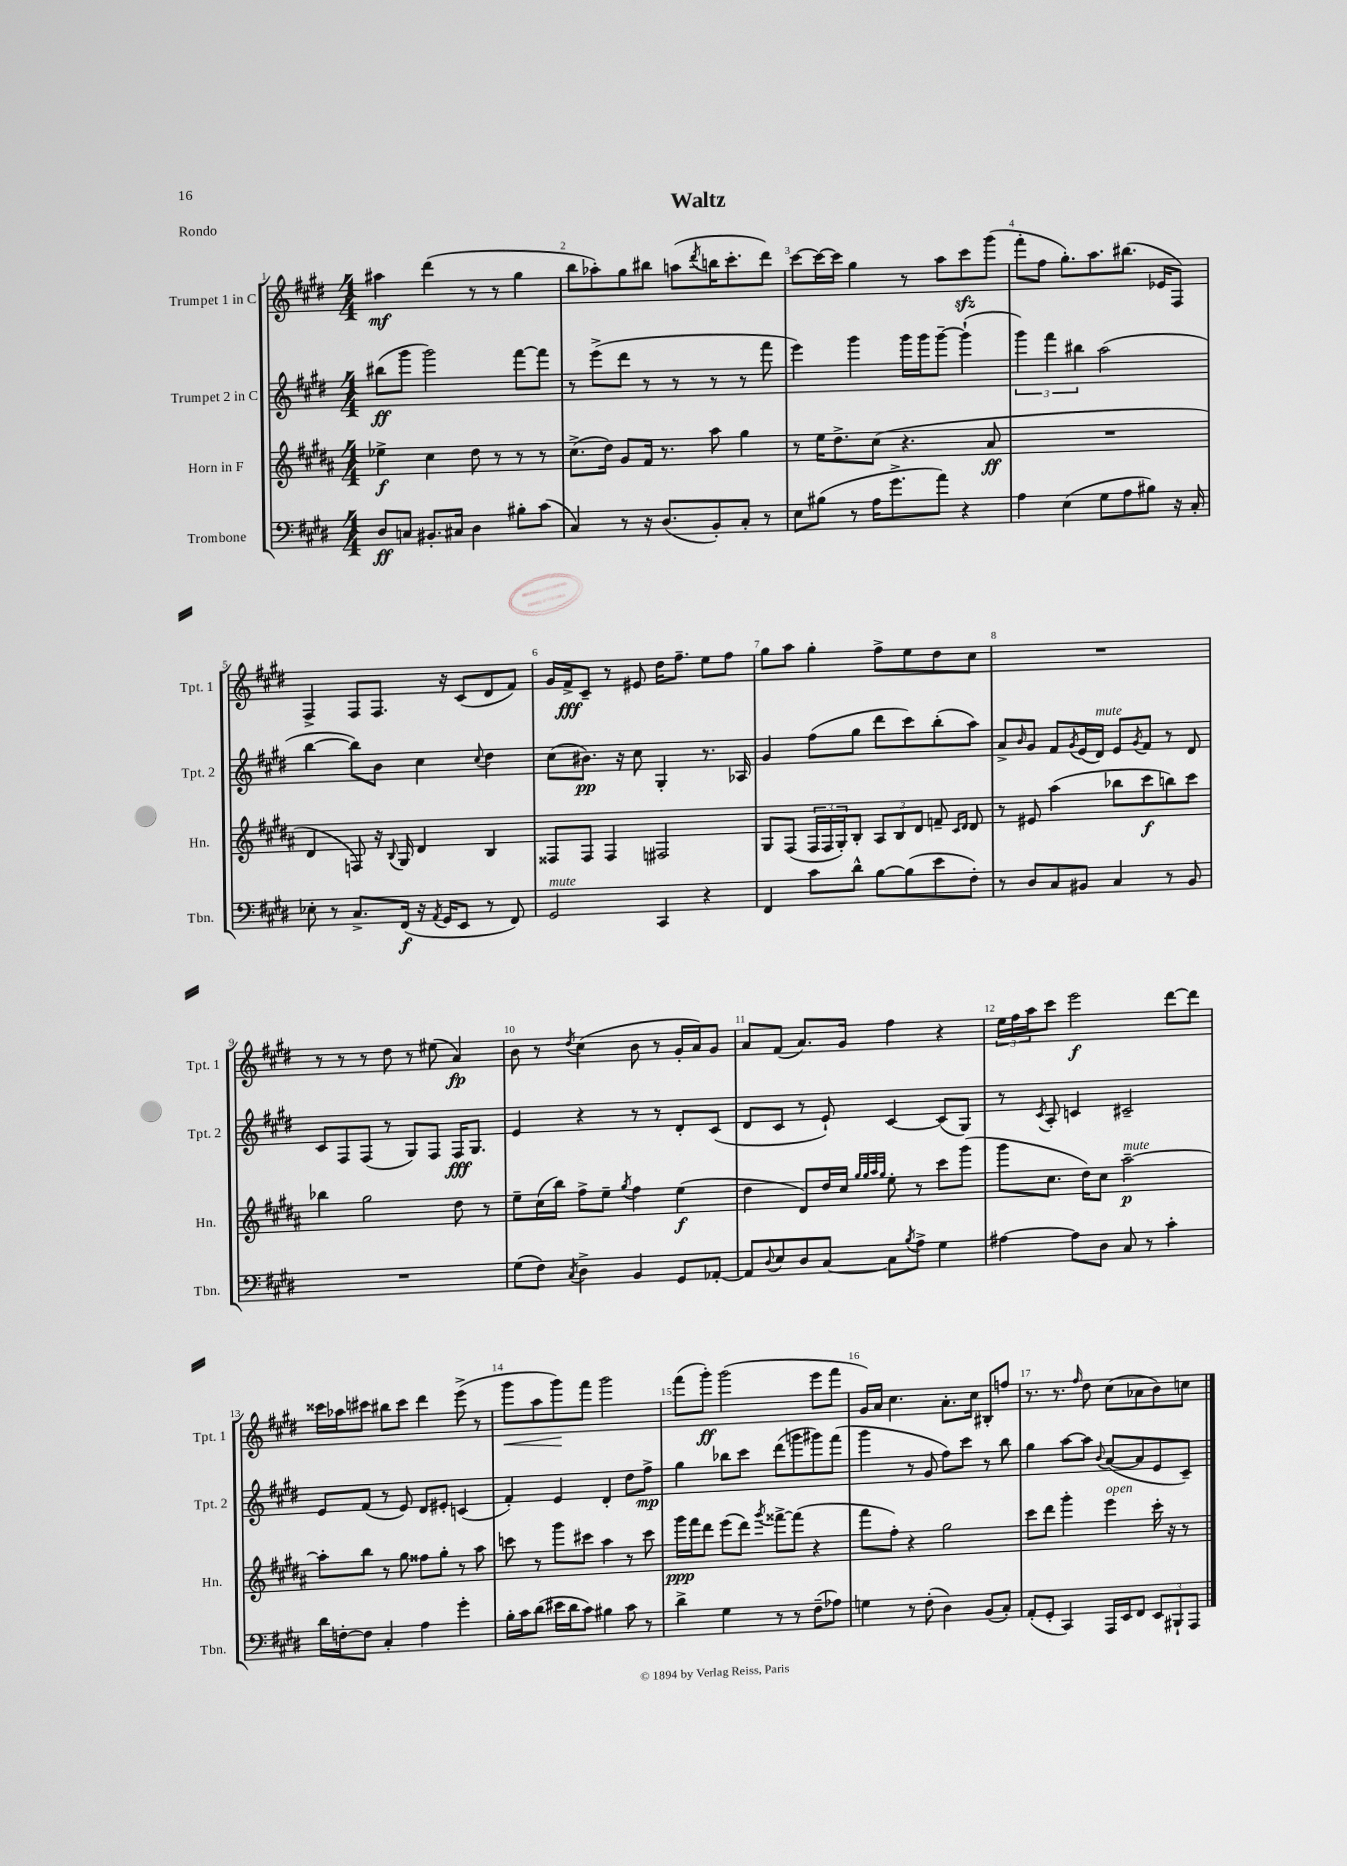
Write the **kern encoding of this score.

**kern	**kern	**kern	**kern
*staff4	*staff3	*staff2	*staff1
*clefF4	*clefG2	*clefG2	*clefG2
*k[f#c#g#d#]	*k[f#c#g#d#a#]	*k[f#c#g#d#]	*k[f#c#g#d#]
*M4/4	*M4/4	*M4/4	*M4/4
8D#	4ee-^	(8bb#	4aa#
8C	.	8ggg#	.
8.BB#'	4cc#	2ggg#)	(4ddd#
16C#	.	.	.
4D#	8dd#	.	8r
.	8r	.	8r
8B#'	8r	[8fff#	4gg#
(8c#	8r	8fff#]	.
=	=	=	=
4C#)	(8.cc#^	8r	8bb
.	.	(8eee^	8aa-')
.	16dd#)	.	.
8r	8g#	8ddd#	8gg#
16r	16f#	8r	8bb#
(8.D#	8.r	.	.
.	.	8r	(8aa
.	.	.	8qddd#
8BB')	8aa#	8r	16bb
.	.	.	8.ccc#'
8C#'	4gg#	8r	.
8r	.	8fff#	8ddd#)
=	=	=	=
8E	8r	4eee)	[8ccc#
(8B#	16ee	.	16ccc#_
.	8.dd#^	.	16ccc#]
8r	.	4ggg#	4gg#
16A	(8cc#	.	.
8.g#^	.	.	.
.	4.r	16ggg#	8r
.	.	16ggg#	.
8a)	.	[8ggg#~	8aa
4r	.	(4ggg#`]	8ccc#
.	8a#	.	(8ggg#
=	=	=	=
4A	1r	6ggg#)	8fff#'
.	.	.	8ff#
.	.	6fff#	.
(4E	.	.	8.gg#')
.	.	6bb#	.
.	.	.	8.aa
8G#	.	(2aa	.
8A	.	.	(8.bb#
8B#)	.	.	.
.	.	.	16e-
16r	.	.	8F#)
16C#'	.	.	.
=	=	=	=
8E-'	4d#	[4bb	4F#^
8r	.	.	.
8.C#^	8F)	8bb])	8F#
.	16r	8b	8.F#
.	8qqB	.	.
(16FF#	16G#	.	.
16r	4d#	4cc#	.
8qAA	.	.	.
16GG#	.	.	16r
8EE	.	.	(8c#
.	.	8qqcc#	.
8r	4B	4dd#	8d#
8FF#)	.	.	8f#)
=	=	=	=
2GG#	8F##	(8cc#	16g#
.	.	.	16f#^
.	8F##	8.b#)	8c#~
.	4F##	.	8r
.	.	16r	.
.	.	8cc#	8e#
4CC#	2F#	4G#'	16dd#
.	.	.	8.ff#~
4r	.	8.r	8ee
.	.	.	8ff#
.	.	16A-	.
=	=	=	=
4FF#	8G#	4g#	8gg#
.	(8F#	.	8aa
8c#	24F#	(8ff#	4gg#'
.	24F#	.	.
.	24G#')	.	.
8d#^^	8B'	8gg#	.
[8B	12A#	8ddd#	8ff#^
.	12B	.	.
(8B]	.	8ccc#)	8ee
.	12d#	.	.
8e	8f~	(8bb'	8dd#
.	16qqc#	.	.
.	16qqd#	.	.
8F#')	8d#	8aa)	8cc#
=	=	=	=
8r	8r	8a^	1r
.	.	16qqb	.
8D#	8e#	8g#	.
8C#	(4aa#	8f#	.
.	.	8qg#	.
8BB#	.	(16e	.
.	.	16d#)	.
4C#	8bb-	8e	.
.	.	8qg#	.
.	8ccc#	8f#	.
8r	8bb)	8r	.
8BB#	8ccc#	8d#	.
=	=	=	=
1r	4bb-	8c#	8r
.	.	8F#	8r
.	2gg#	(8F#	8r
.	.	8r	8dd#
.	.	8G#)	8r
.	.	8F#	(8ee#
.	8dd#	16F#	4a)
.	.	8.G#	.
.	8r	.	.
=	=	=	=
(8G#	8ee~	4e	8b
8F#)	(16cc#	.	8r
.	16bb)	.	.
8qC#	.	.	8qdd#
4D#^	8ff#^	4r	(4cc#
.	8ee~	.	.
.	8qgg#	.	.
4BB	4ff#	8r	8b
.	.	8r	8r
8GG#	(4ee	8d#'	16g#'
.	.	.	16a)
[8AA-'	.	(8c#	8g#
=	=	=	=
8AA-]	4dd#	8d#	8a
8qqD#	.	.	.
8E	.	8c#	(8f#
8D#	8d#)	8r	8.a)
[8C#	16dd#	8e`)	.
.	16cc#	.	16g#
.	32qqgg#	.	.
.	32qqgg#	.	.
.	32qqaa#	.	.
.	32qqgg#	.	.
8C#]	8ee'	[4c#	4ff#
8qB	.	.	.
8A^	8r	.	.
4G#	8ccc#	(8c#]	4r
.	(8ggg#	8G#)	.
=	=	=	=
[4A#	8ggg#	8r	24ee
.	.	.	24ff#
.	.	.	24aa
.	.	8qc#	.
.	8.cc#	8A'	8ccc#
8A#]	.	4c	2eee
.	16dd#)	.	.
8D#	8cc#	.	.
8C#	[2aa#~	2c#~	.
8r	.	.	.
4c#'	.	.	[8ddd#
.	.	.	8ddd#]
=	=	=	=
16d#	8aa#']	8e	16ccc##
[16F'	.	.	16aa-
8F]	8bb	(8f#	8ccc#
4C#'	8r	8r	8bb#
.	8gg#	8e)	8ccc#
4A	8ff##	8d#	4ddd#
.	8gg#'	8e#'	.
4g#'	8r	(4c	(8eee^
.	8aa#	.	8r
=	=	=	=
16B'	8ccc	4f#')	8ggg#
16c#	.	.	.
(8d#	8r	.	8aa
16e#	8ggg#	4e	8ggg#)
16d#	.	.	.
8c#)	8ccc#	.	8fff#
4B#	4aa#	4d#'	2ggg#
8c#	8r	8dd#	.
8r	8ccc#	8ff#^	.
=	=	=	=
4d#^	16ggg#	4gg#	(8fff#
.	16fff#	.	.
.	8ddd#	.	8ggg#')
4G#	(8eee	8bb-	(2ggg#
.	8ddd#)	8ccc#	.
.	8qggg#	.	.
8r	[8fff##^	(8ddd#	.
8r	(8fff##]	8ggg	.
(8F#~	4r	8ggg#)	8eee
8A-)	.	(8fff#	8fff#
=	=	=	=
4G	8fff#	4ggg#	16g#)
.	.	.	16a
.	8ff#')	.	4.cc#
8r	4r	8r	.
(8F#'	.	8g#	.
4D#)	2gg#	8ff#)	8.a'
.	.	8ccc#	.
.	.	.	16cc#
(8BB	.	8r	8B#'
8C#')	.	8bb	8ff
=	=	=	=
(8AA'	8ccc#	4gg#	8.r
8GG#'	8ddd#	.	.
.	.	.	8.r
4CC#)	4ggg#'	[8aa	.
.	.	.	16qqff#
.	.	8aa]	8dd#
.	.	8qqb	.
16AAA	4eee	([8a	(8cc#
16EE	.	.	.
8FF#	.	8a]	8a-
12EE	16ccc#'	8e	8b)
.	16r	.	.
12BBB#`	.	.	.
.	8r	8c#~)	8cc
12AAA	.	.	.
==	==	==	==
*-	*-	*-	*-
